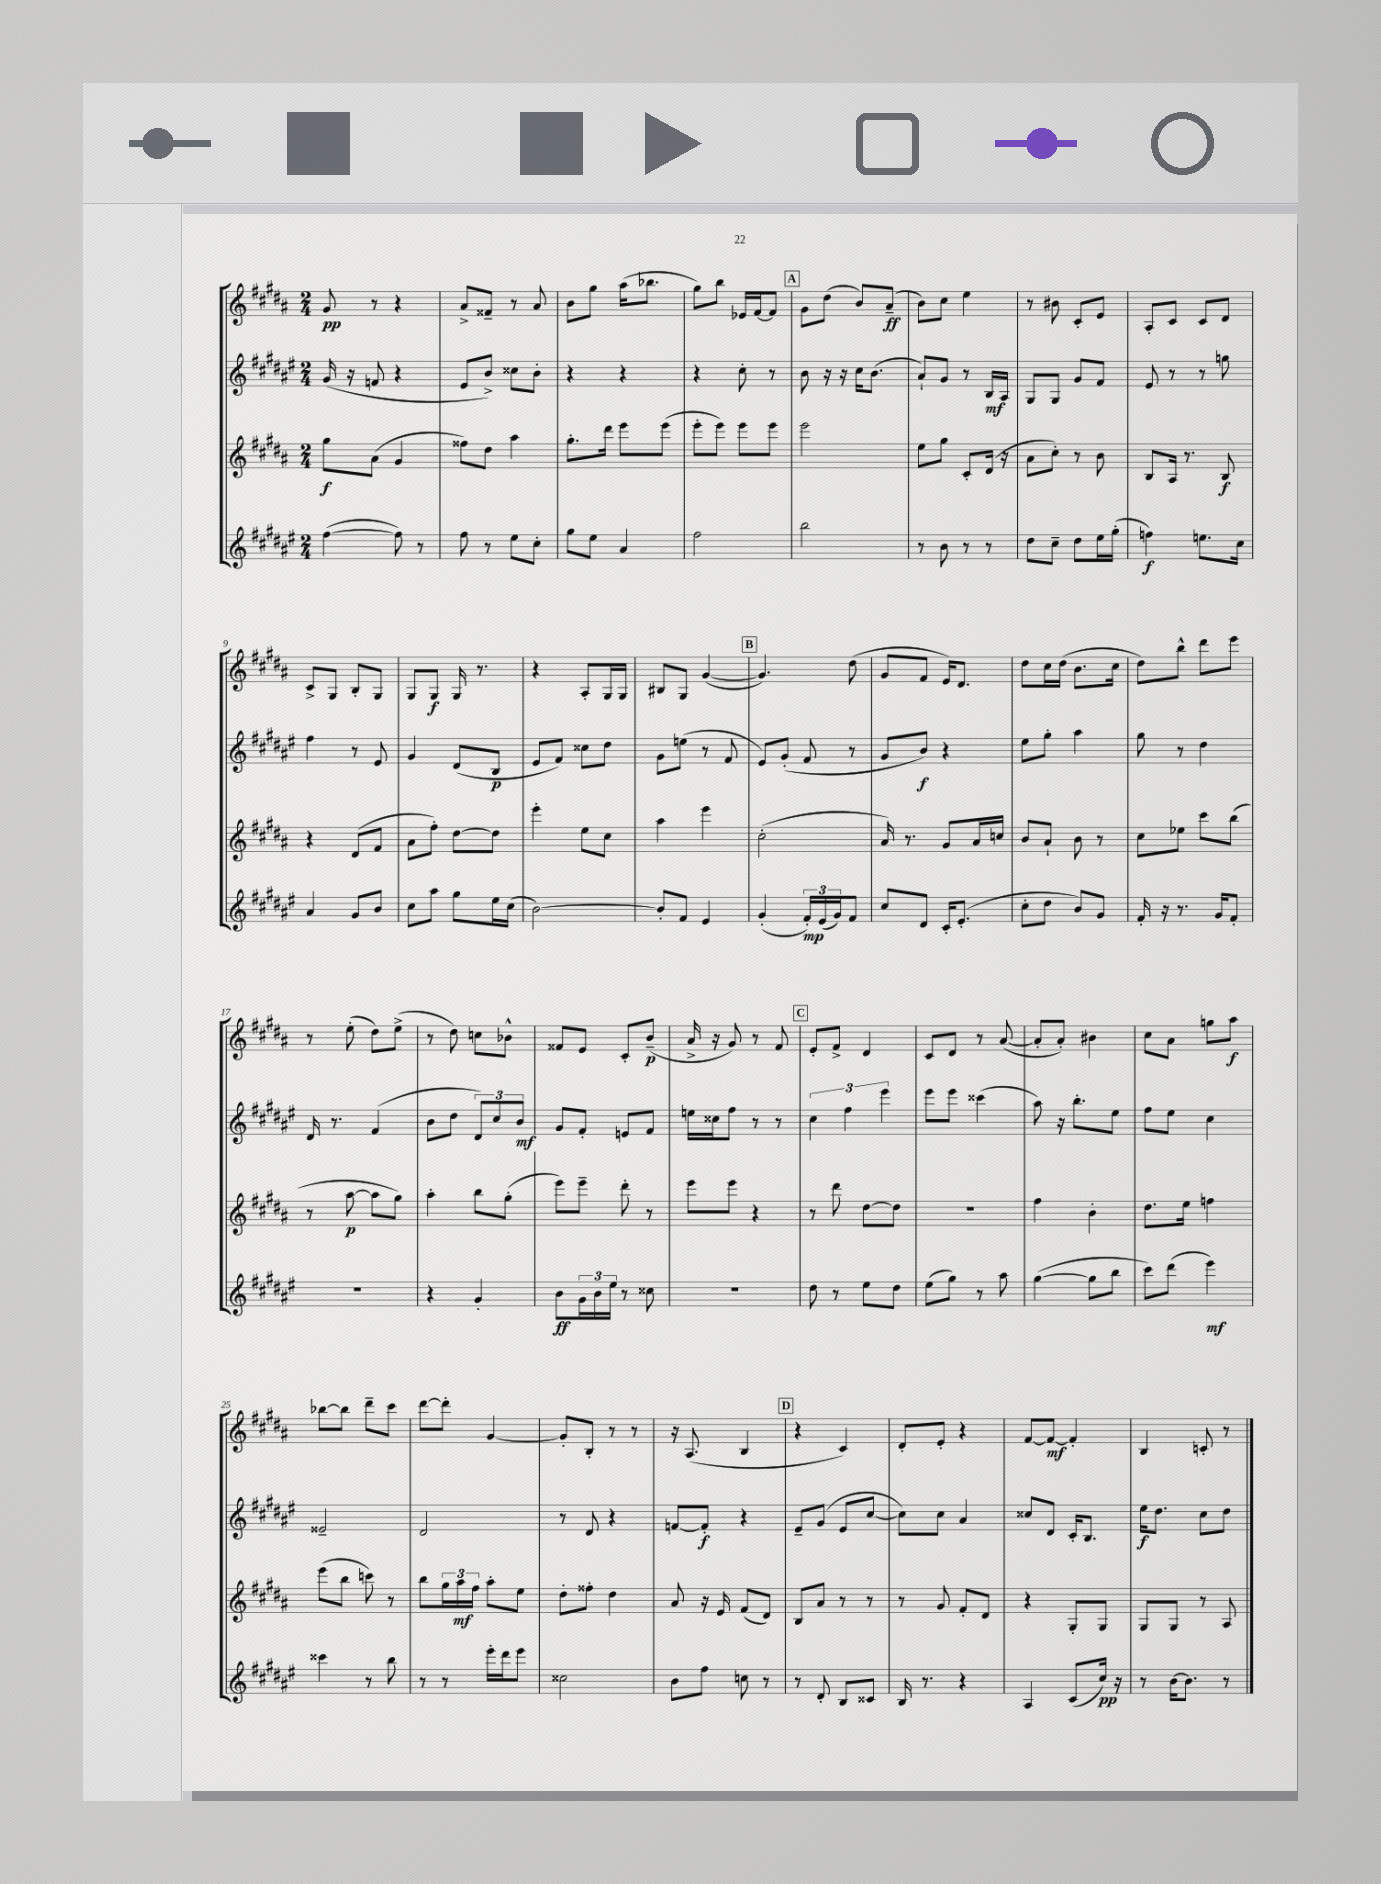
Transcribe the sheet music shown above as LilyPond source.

<<
\new StaffGroup <<
\new Staff = "s0" {
    \clef treble \key b \major \numericTimeSignature \time 2/4
    gis'8\pp r8 r4 |
    ais'8-> fisis'8-- r8 ais'8 |
    b'8 gis''8 ais''16( bes''8. |
    gis''8) b''8 ees'16 fis'16~ fis'8 |
    \mark \markup { \box "A" } gis'8 dis''8( b'8) ais'8--\ff( |
    b'8) cis''8 e''4 |
    r8 bis'8 cis'8-. e'8 |
    ais8-. cis'8 cis'8 dis'8 |
    cis'8-> gis8 b8-. gis8 |
    gis8 gis8\f gis16 r8. |
    r4 ais8-. gis16 gis16 |
    bis8 gis8 gis'4~( |
    \mark \markup { \box "B" } gis'4.) dis''8( |
    gis'8 fis'8 e'16) dis'8. |
    dis''8 cis''16 dis''16( b'8. cis''16 |
    dis''8) b''8-^ dis'''8 e'''8 |
    r8 e''8-.( dis''8) e''8->( |
    r8 dis''8) c''8 bes'8-^ |
    fisis'8 e'8 cis'8-. b'8--\p( |
    ais'16-> r16 gis'8) r8 fis'8 |
    \mark \markup { \box "C" } e'8-. fis'8-> dis'4 |
    cis'8 dis'8 r8 ais'8~( |
    ais'8-. ais'8-.) bis'4 |
    cis''8 ais'8 g''8 ais''8\f |
    bes''8~ bes''8 dis'''8-- cis'''8 |
    dis'''8~ dis'''8-. gis'4~ |
    gis'8-. b8-. r8 r8 |
    r16 ais8.( b4 |
    \mark \markup { \box "D" } r4 cis'4) |
    dis'8-. e'8-. r4 |
    fis'8~ fis'8~\mf fis'4-. |
    b4 c'8-. r8 \bar "|." |
}
\new Staff = "s1" {
    \clef treble \key fis \major \numericTimeSignature \time 2/4
    gis'16( r16 f'8 r4 |
    eis'8 b'8->) cisis''8 b'8-. |
    r4 r4 |
    r4 cis''8-. r8 |
    \mark \markup { \box "A" } b'8 r16 r16 cis''16 b'8.( |
    ais'8-!) gis'8 r8 b16\mf ais16 |
    gis8 gis8 gis'8 fis'8 |
    eis'8 r8 r8 g''8 |
    fis''4 r8 eis'8 |
    gis'4 dis'8( b8\p |
    eis'8 fis'8) cisis''8 dis''8 |
    gis'8 e''8( r8 fis'8 |
    \mark \markup { \box "B" } eis'8) gis'8-.( fis'8 r8 |
    gis'8 b'8\f) r4 |
    eis''8 gis''8-. ais''4 |
    gis''8 r8 dis''4 |
    dis'16 r8. fis'4( |
    b'8 dis''8 \tuplet 3/2 { dis'8) cis''8 b'8\mf } |
    gis'8 fis'8-. e'8 fis'8 |
    e''16 cisis''16 fis''8 r8 r8 |
    \mark \markup { \box "C" } \tuplet 3/2 { cis''4 fis''4 eis'''4 } |
    eis'''8 eis'''8 cisis'''4( |
    ais''8) r16 b''8.-. eis''8 |
    fis''8 eis''8 cis''4 |
    eisis'2-- |
    dis'2 |
    r8 dis'8 r4 |
    f'8~ f'8-.\f r4 |
    \mark \markup { \box "D" } eis'8-- gis'8( eis'8 cis''8~ |
    cis''8) cis''8 ais'4 |
    cisis''8 dis'8 cis'16-. b8. |
    eis''16\f dis''8. cis''8 dis''8 \bar "|." |
}
\new Staff = "s2" {
    \clef treble \key b \major \numericTimeSignature \time 2/4
    gis''8\f ais'8( gis'4 |
    fisis''8) dis''8 ais''4 |
    gis''8.-. dis'''16 e'''8 e'''8( |
    e'''8-. e'''8) e'''8 e'''8 |
    \mark \markup { \box "A" } e'''2 |
    e''8 gis''8 cis'8-. dis'16( r16 |
    ais'8 cis''8-.) r8 b'8 |
    b8 ais16 r8. b8\f |
    r4 dis'8( fis'8 |
    ais'8 fis''8-.) dis''8~ dis''8 |
    e'''4-. e''8 cis''8 |
    ais''4 e'''4 |
    \mark \markup { \box "B" } cis''2-.( |
    ais'16) r8. gis'8 ais'16 c''16 |
    b'8 ais'8-! b'8 r8 |
    cis''8 ees''8 cis'''8 b''8( |
    r8 ais''8~\p ais''8 gis''8) |
    ais''4-. b''8 gis''8-.( |
    e'''8) e'''8-- dis'''8-. r8 |
    e'''8 e'''8 r4 |
    \mark \markup { \box "C" } r8 dis'''8 dis''8~ dis''8 |
    R2 |
    fis''4 b'4-. |
    dis''8. e''16 f''4 |
    e'''8( b''8 c'''8) r8 |
    b''8 \tuplet 3/2 { gis''16 ais''16\mf fis''16 } ais''8-. e''8 |
    dis''8-. fisis''8-. dis''4 |
    ais'8 r16 e'16 fis'8( dis'8) |
    \mark \markup { \box "D" } b8 ais'8 r8 r8 |
    r8 gis'8 fis'8-. dis'8 |
    r4 gis8-. gis8 |
    gis8 gis8 r8 ais8 \bar "|." |
}
\new Staff = "s3" {
    \clef treble \key fis \major \numericTimeSignature \time 2/4
    fis''4~( fis''8) r8 |
    fis''8 r8 eis''8 cis''8-. |
    gis''8 eis''8 ais'4 |
    fis''2 |
    \mark \markup { \box "A" } b''2 |
    r8 b'8 r8 r8 |
    dis''8 cis''8-- dis''8 eis''16 gis''16-.( |
    f''4\f) e''8. cis''16 |
    ais'4 gis'8 b'8 |
    cis''8 ais''8 gis''8 eis''16 cis''16( |
    b'2~) |
    b'8-. fis'8 eis'4 |
    \mark \markup { \box "B" } gis'4-.( \tuplet 3/2 { fis'16-.\mp) eis'16( gis'16) } fis'8 |
    cis''8 dis'8 cis'16-. eis'8.-.( |
    cis''8-. dis''8 b'8) gis'8 |
    fis'16-. r16 r8. gis'16 fis'8-. |
    R2 |
    r4 gis'4-. |
    b'8\ff \tuplet 3/2 { gis'16 b'16 eis''16 } r8 cisis''8 |
    r2 |
    \mark \markup { \box "C" } dis''8 r8 eis''8 dis''8 |
    eis''8( gis''8) r8 ais''8 |
    gis''4~( gis''8 b''8 |
    cis'''8) dis'''8( eis'''4\mf) |
    cisis'''4 r8 b''8 |
    r8 r8 eis'''16-. dis'''16 eis'''8 |
    cisis''2 |
    b'8 fis''8 c''8 r8 |
    \mark \markup { \box "D" } r8 dis'8-. b8 cisis'8 |
    b16 r8. r4 |
    ais4 cis'8( cis''16\pp) r16 |
    r8 b'16~ b'8. r8 \bar "|." |
}
>>
>>
